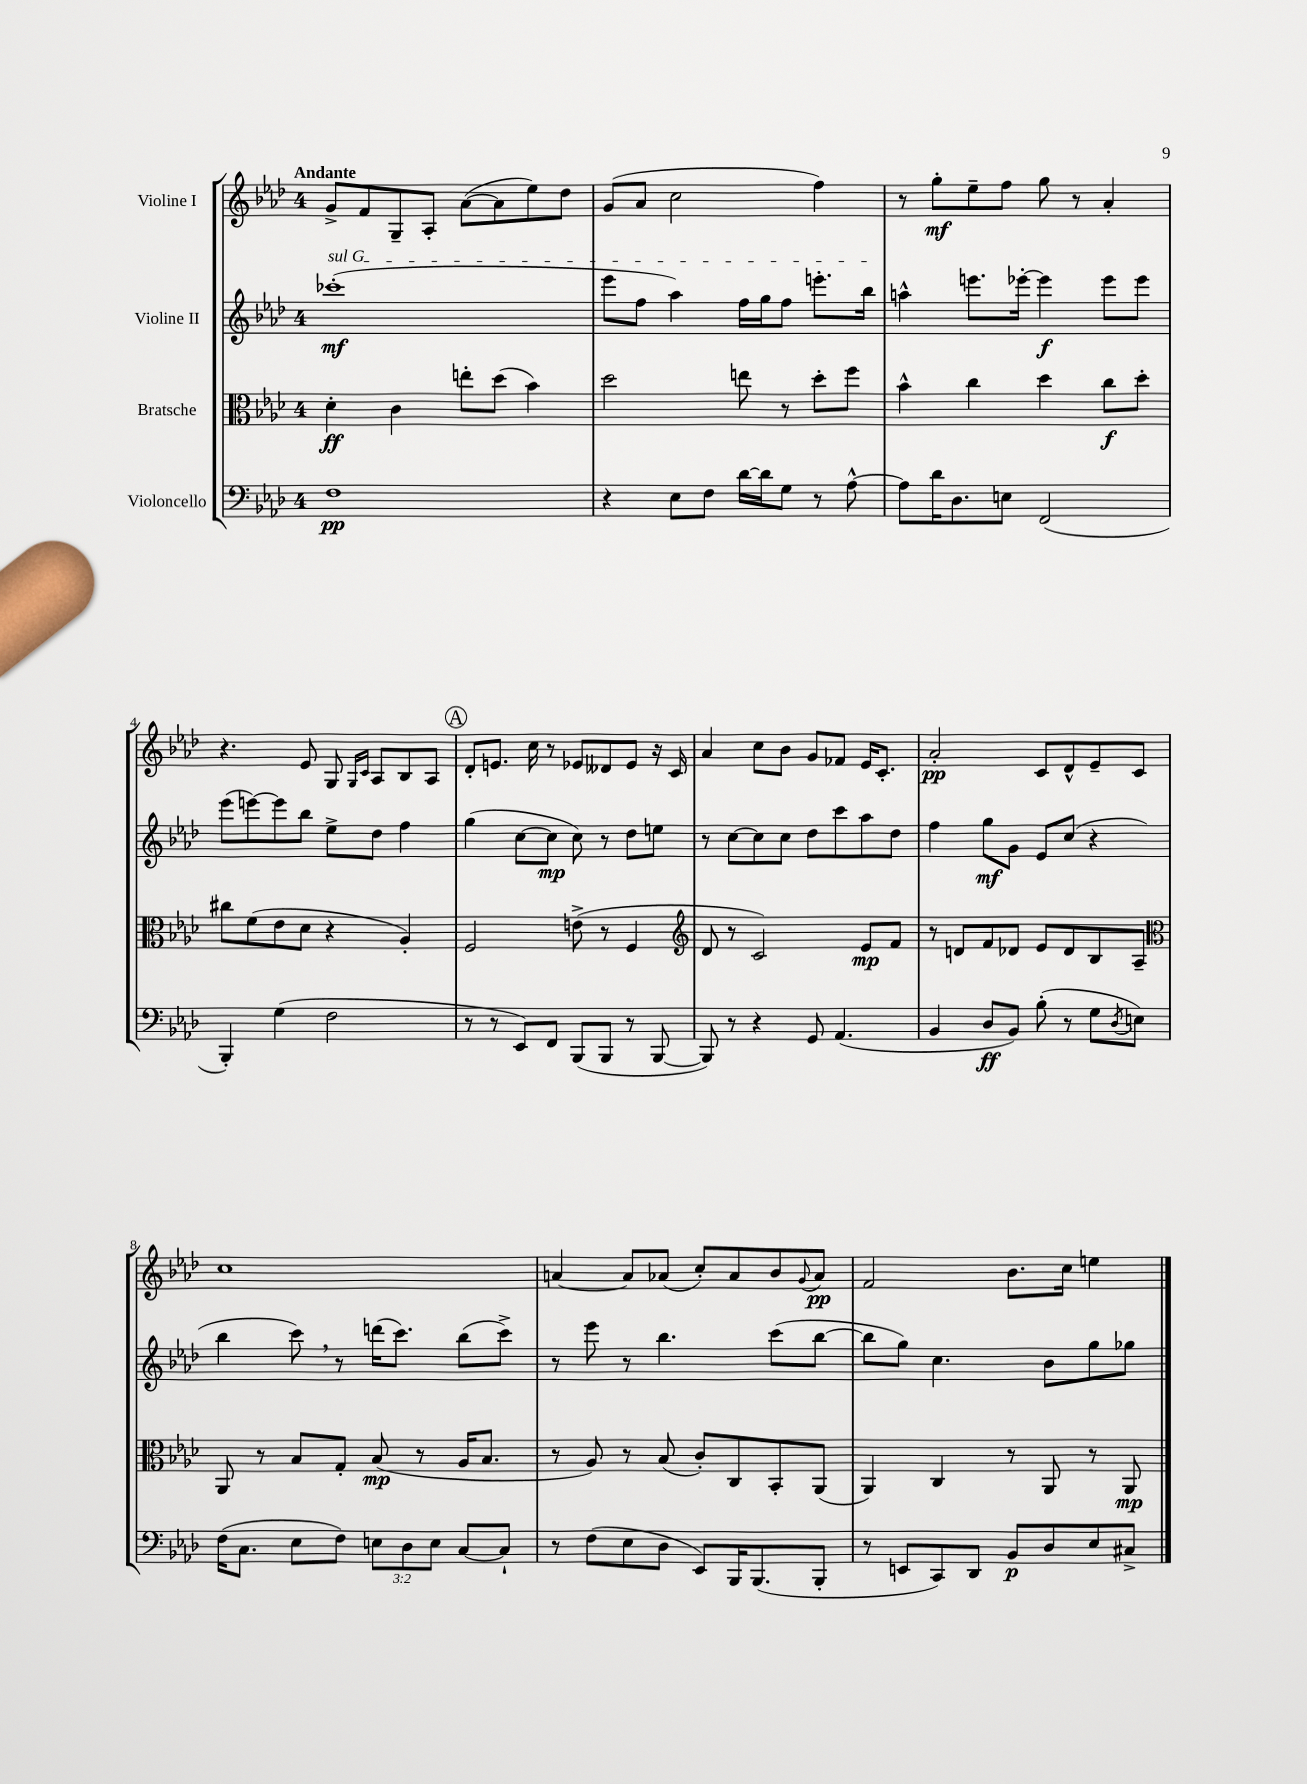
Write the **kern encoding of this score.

**kern	**kern	**kern	**kern
*staff4	*staff3	*staff2	*staff1
*clefF4	*clefC3	*clefG2	*clefG2
*k[b-e-a-d-]	*k[b-e-a-d-]	*k[b-e-a-d-]	*k[b-e-a-d-]
*M4/4	*M4/4	*M4/4	*M4/4
1F	4d-'	(1ccc-'	8g^
.	.	.	8f
.	4c	.	8G~
.	.	.	8A-'
.	8ee'	.	([8a-
.	(8dd-	.	8a-]
.	4b-)	.	8ee-)
.	.	.	8dd-
=	=	=	=
4r	2dd-	8eee-	(8g
.	.	8ff	8a-
8E-	.	4aa-)	2cc
8F	.	.	.
[16d-	8ee	16ff	.
16d-]	.	16gg	.
8G	8r	8ff	.
8r	8dd-'	8.eee'	4ff)
[8A-^^	8ff	.	.
.	.	16bb-	.
=	=	=	=
8A-]	4b-^^	4aa^^	8r
16d-	.	.	8gg'
8.D-	.	.	.
.	4cc	8.eee	8ee-~
8E	.	.	8ff
.	.	[16eee-'	.
(2FF	4dd-	4eee-]	8gg
.	.	.	8r
.	8cc	8eee-	4a-'
.	8dd-'	8eee-	.
=	=	=	=
4BBB-')	8cc#	(8eee-	4.r
.	(8f	[8eee)	.
(4G	8e-	8eee]	.
.	8d-	8bb-	8e-
2F	4r	8ee-^	8G
.	.	.	16qqG
.	.	.	16qqc
.	.	8dd-	8A-
.	4A-')	4ff	8B-
.	.	.	8A-
=	=	=	=
8r	2F	(4gg	8d-'
8r	.	.	8.e
8EE-)	.	[8cc	.
.	.	.	16cc
8FF	.	8cc]	8r
(8BBB-	(8e^	8cc)	8e-
8BBB-	8r	8r	8d--
8r	4F	8dd-	8e-
[8BBB-	.	8ee	16r
.	.	.	16c
=	=	=	=
*	*clefG2	*	*
8BBB-])	8d-	8r	4a-
8r	8r	[8cc	.
4r	2c)	8cc]	8cc
.	.	8cc	8b-
8GG	.	8dd-	8g
(4.AA-	.	8ccc	8f-
.	8e-	8aa-	16e-
.	.	.	8.c'
.	8f	8dd-	.
=	=	=	=
4BB-	8r	4ff	2a-'
.	8d	.	.
8D-	8f	8gg	.
8BB-)	8d-	8g	.
(8B-'	8e-	8e-	8c
8r	8d-	(8cc	8d-^^
8G	8B-	4r	8e-~
8qD-	.	.	.
8E)	8A-~	.	8c
=	=	=	=
*	*clefC3	*	*
(16F	8AA-	4bb-	1cc
8.C	.	.	.
.	8r	.	.
8E-	8B-	8ccc)	.
8F)	8G'	8r	.
12E	(8B-	(16ddd	.
.	.	8.ccc)	.
12D-	.	.	.
.	8r	.	.
12E	.	.	.
[8C	16A-	(8bb-	.
.	8.B-	.	.
8C`]	.	8ccc^)	.
=	=	=	=
8r	8r	8r	[4a
(8F	8A-)	8eee-	.
8E-	8r	8r	8a]
8D-	(8B-	4.bb-	(8a-
8EE-)	8c')	.	8cc')
16BBB-	8C	.	8a-
(8.BBB-	.	.	.
.	8BB-'	(8ccc	8b-
.	.	.	8qqg
8BBB-'	(8AA-	[8bb-	8a-
=	=	=	=
8r	4AA-)	8bb-]	2f
8EE	.	8gg)	.
8CC)	4C	4.cc	.
8DD-	.	.	.
8BB-	8r	.	8.b-
8D-	8AA-	8b-	.
.	.	.	16cc
8E-	8r	8gg	4ee
8C#^	8AA-	8gg-	.
==	==	==	==
*-	*-	*-	*-
